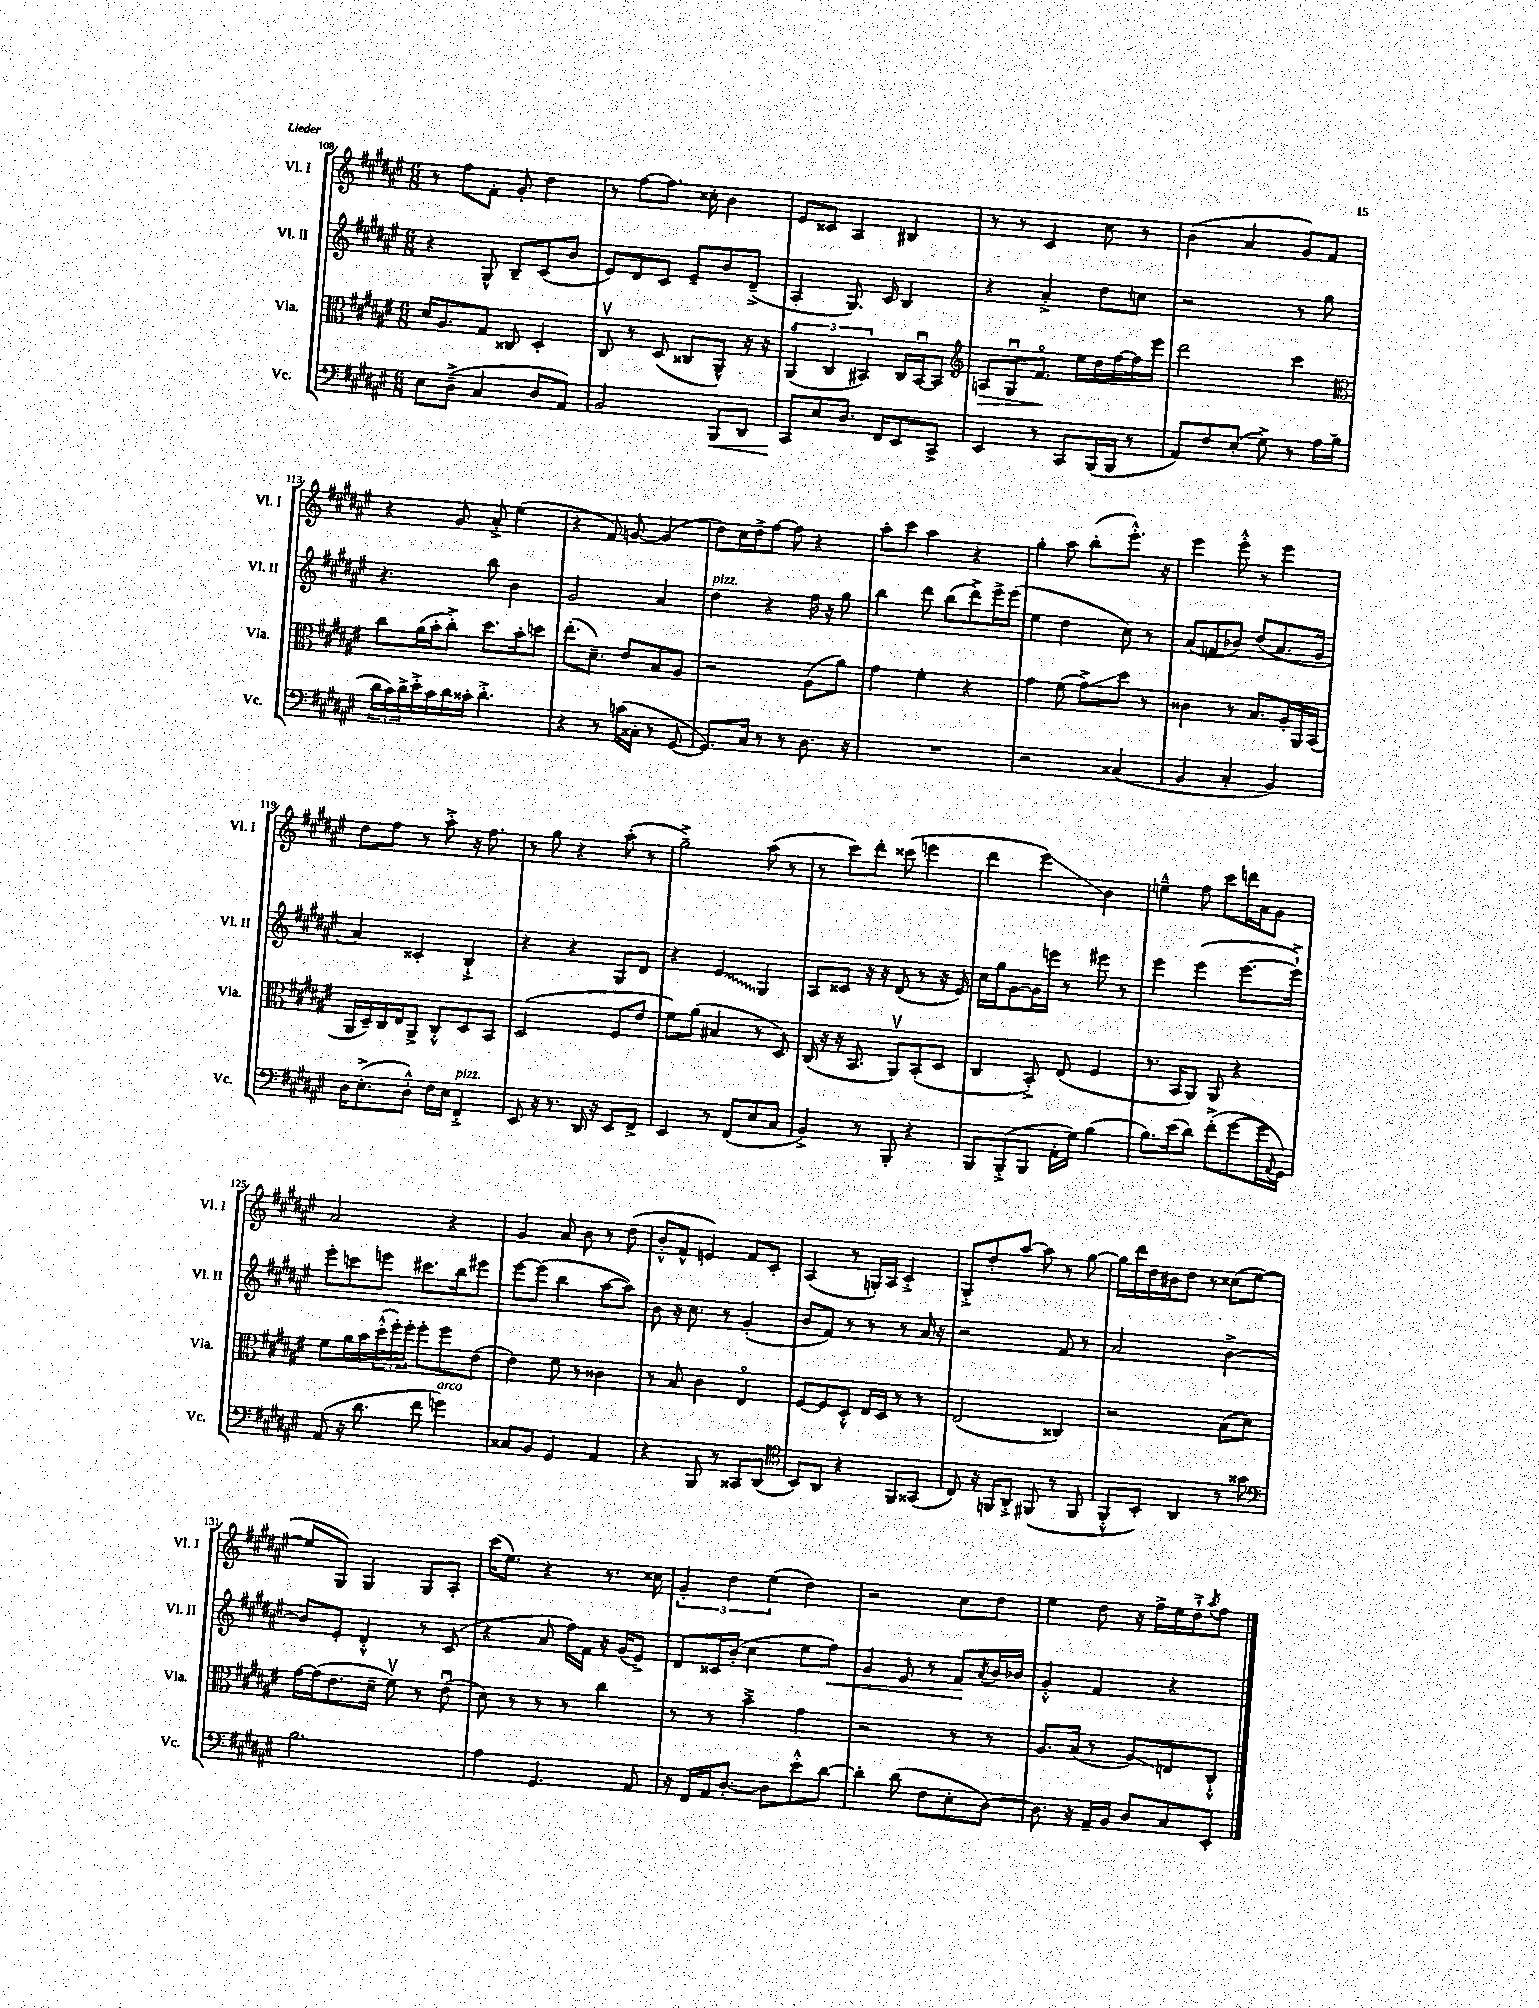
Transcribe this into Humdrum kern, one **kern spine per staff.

**kern	**kern	**kern	**kern
*staff4	*staff3	*staff2	*staff1
*clefF4	*clefC3	*clefG2	*clefG2
*k[f#c#g#d#a#e#]	*k[f#c#g#d#a#e#]	*k[f#c#g#d#a#e#]	*k[f#c#g#d#a#e#]
*M6/8	*M6/8	*M6/8	*M6/8
8E#	16d#	4r	8r
.	8.A#	.	.
(8D#~^	.	.	8ff#
4C#	8G#	8G#^^	8f#'
.	8C##	8B~	8g#'
8D#	4D#'	(8c#	4dd#
8AA#)	.	8b	.
=	=	=	=
2BB	8C#v	8e#)	8r
.	8r	8d#	[8ff#
.	(8D#	8c#	8.ff#]
.	8C##	8e#~	.
.	.	.	16cc##'
8BBB	8AA#^^)	8b	4b
8DD#	16r	(8d#~^	.
.	16r	.	.
=	=	=	=
8CC#	(6AA#o	4A#'	8e#
8E#	.	.	8c##
.	6C#	.	.
8.D#	.	8.G#)	4A#
.	6BB#)	.	.
16FF#	.	16c#	.
8EE#	16C#	4B	4B#
.	[16BB#u	.	.
8CC#^	8BB#]	.	.
=	=	=	=
*	*clefG2	*	*
4EE#	8A	4r	8r
.	8G#u	.	8r
8r	8.f#o	4a#'^	4c#
8CC#	.	.	.
.	16ee#	.	.
(16BBB	16dd#	8dd#	8cc#
16BBB	[16ff#	.	.
8r	16ff#]	8cc	8r
.	16eee#	.	.
=	=	=	=
8AA#)	2ddd#	2r	(4b
8F#	.	.	.
(8E#'	.	.	4a#
8G#^)	.	.	.
8r	4ccc#	8r	8g#)
16A#	.	8gg#	8f#
(16B	.	.	.
=	=	=	=
*	*clefC3	*	*
24d#	8cc#	4.r	4r
24c#)	.	.	.
24d#^	.	.	.
16e#'^	(16a#	.	.
16c#	16b'	.	.
16d#	8cc#'^)	.	8g#
16c##'	.	.	.
4.d#'^	8.dd#	8bb	8a#'^
.	.	4b	(4ee#
.	16b'	.	.
.	8dd	.	.
=	=	=	=
4r	(8.ee#'	2g#	4r
.	8.d#~)	.	.
8r	.	.	8f#)
(16c	8e#	.	[8g
16C##'	.	.	.
8r	8B	4a#	(4g]
[8GG#	8A#	.	.
=	=	=	=
8.GG#])	2r	4dd#	8dd#)
.	.	.	16cc#
16C#	.	.	16dd#^
8r	.	4r	[8ff#
8r	.	.	8ff#]
8.D#	(8A#	16ff#	4r
.	.	16r	.
.	8a#)	8gg#	.
16r	.	.	.
=	=	=	=
2.r	4g#	4bb	8aa#'
.	.	.	8ccc#
.	4f#'	8ddd#	4aa#
.	.	(8bb	.
.	4r	8ddd#^)	4r
.	.	16eee#^	.
.	.	(16eee#	.
=	=	=	=
2r	4g#	4ee#	4gg#'
.	(8f#	4dd#	8aa#
.	8g#^)	.	(8bb'
(4C##	8dd#	8cc#)	8.eee#'^^)
.	8r	8r	.
.	.	.	16r
=	=	=	=
4BB	4c##	(8a#	4eee#
.	.	8f	.
4C#'	8r	8b-)	8eee#'^^
.	8.B	(8dd#	8r
4BB)	.	8.a#	4eee#
.	16A#'	.	.
.	16AA#	.	.
.	(16BB	16g#	.
=	=	=	=
16D#	16AA#	4a#)	8dd#
(8.E#'^	16D#~)	.	.
.	16C#	.	8ff#
.	16E#	.	.
8D#'^^)	8AA#^	4c##'	8r
16F#	8C#'^^	.	8aa#'^
16E#	.	.	.
4FF#'^	8D#	4B`^	16r
.	.	.	8.ff#
.	8BB	.	.
=	=	=	=
8EE#	(2D#	4r	8r
16r	.	.	8gg#
8.r	.	.	.
.	.	4r	4r
16DD#	.	.	.
16r	.	.	.
8EE#	8F#	8G#	(8aa#'
8FF#^	8e#	8d#	8r
=	=	=	=
4EE#	8f#)	4r	2gg#~^)
.	(8a#	.	.
8r	4B#	4e#	.
(8FF#	.	.	.
8E#	8r	4G#	(8aa#
8C#	8D#)	.	8r
=	=	=	=
4BB^)	(16C#	8A#	8r
.	16r	.	.
.	16r	8c##	8ccc#)
.	8.BB	.	.
8r	.	16r	8ddd#'
.	.	16r	.
8BBB'	8AA#v)	(8d#	(8ccc##
4r	(8BB'	8r	4eee
.	8D#	16r	.
.	.	16e#)	.
=	=	=	=
8BBB	4C#	16cc#	4ddd#
.	.	16gg#	.
(8BBB'^	.	[8g#	.
8BBB	8BB'^)	16g#]	4eee#)
.	.	16eee	.
16AA#'	(8E#	8r	.
16G#)	.	.	.
(4B	4F#	8eee#	4b
.	.	8r	.
=	=	=	=
8.B)	8.r	4eee#	4ee~^^
(16e#	16BB	.	.
8d#)	8AA#)	(4eee#	8ff#
(8f#'^	8AA#	.	8ccc#
[8g#	4r	[8.eee#	16ddd
.	.	.	16a#
16g#]	.	.	8g#
8qqAA#	.	.	.
16GG#)	.	16eee#`^])	.
=	=	=	=
(8AA#	8f#	8eee#'	2a#
16r	16a#	8ccc	.
8.d#	16b	.	.
.	(24dd#'^^	8eee	.
.	24ff#')	.	.
.	24ff#'	.	.
8f#	8ff#'	8.ccc#	.
4g)	8ff#	.	4r
.	.	16bb	.
.	(8e#	8eee#	.
=	=	=	=
8C##	4e#)	[8eee#	4g#
8BB	.	(8eee#]	.
4GG#	8f#	4bb	8a#
.	8r	.	8b
4AA#	4c##	[8aa#	8r
.	.	8aa#])	(8dd#
=	=	=	=
4r	8r	8b	8b'^^
.	8B	16r	8f#^^
.	.	8.cc#	.
8BBB	4c#	.	4e)
8r	.	8r	.
8CC##	4E#o	(4g#'	8f#
(8DD#	.	.	8c#'
=	=	=	=
*clefC4	*	*	*
8BB)	[8F#	8b	(4A#
8AA#	8F#]	8f#)	.
4r	8D#'^^	8r	8r
.	16E#	8r	16G')
.	16D#	.	16A#
8FF#	8r	8r	4c#'^
(8GG##	8r	16a#	.
.	.	16r	.
=	=	=	=
8C#)	(2E#	2r	8G#'^
16r	.	.	8dd#'
16FF	.	.	.
8AA#'^	.	.	[8aa#
(8FF#	.	.	8aa#]
8r	4C##)	8f#	8r
8FF#	.	8r	[8gg#
=	=	=	=
8FF#'^^	2r	2a#	16gg#]
.	.	.	16ddd#
8BB')	.	.	16dd#
.	.	.	16b#
4AA#	.	.	8dd#
.	.	.	8r
8r	(8B	[4b^	(8cc##
8g##	8d#)	.	[8ee#
=	=	=	=
*clefF4	*	*	*
2.B	[16g#	8b]	8ee#]
.	(16g#]	.	.
.	8.e#	8e#'	8G#)
.	.	4d#'^^	4G#
.	16d#~	.	.
.	8f#v)	.	.
.	8r	8r	8G#
.	(8e#u	(8c#	8A#'
=	=	=	=
4A#	8d#)	4r	(16ccc#
.	.	.	8.ee#)
.	8r	.	.
4.GG#	8r	8a#	4r
.	8r	16ff#)	.
.	.	16f#	.
.	4cc#	16r	8.r
.	.	(16g#	.
8AA#	.	8e#^)	.
.	.	.	16cc##
=	=	=	=
16r	8r	8d#	6g#'
16FF#	.	.	.
16AA#	8r	16c##	.
.	.	.	6dd#
[8.D#'	.	(16b'	.
.	4b~^	4cc#	.
.	.	.	(6ee#
8D#]	.	.	.
8e#'^^	4g#	8ee#	4dd#)
[8d#	.	8ff#)	.
=	=	=	=
4d#']	2r	4g#	2r
(8d#	.	8e#	.
8F#	.	8r	.
8E#'	8r	8f#	8cc#
.	.	8qa#	.
[8D#)	8r	16b	8dd#
.	.	16b-	.
=	=	=	=
8.D#]	8.A#	4g#'^^	4ee#
16r	(16B	.	.
16AA#~	8r	4f#	8dd#
16BB	.	.	.
8D#	8A#)	.	16r
.	.	.	16ff#^
8C#	8E	4r	16ee#
.	.	.	16dd#`^
.	.	.	8qaa#
8EE#'	8C#`^^	.	8ff#
==	==	==	==
*-	*-	*-	*-
